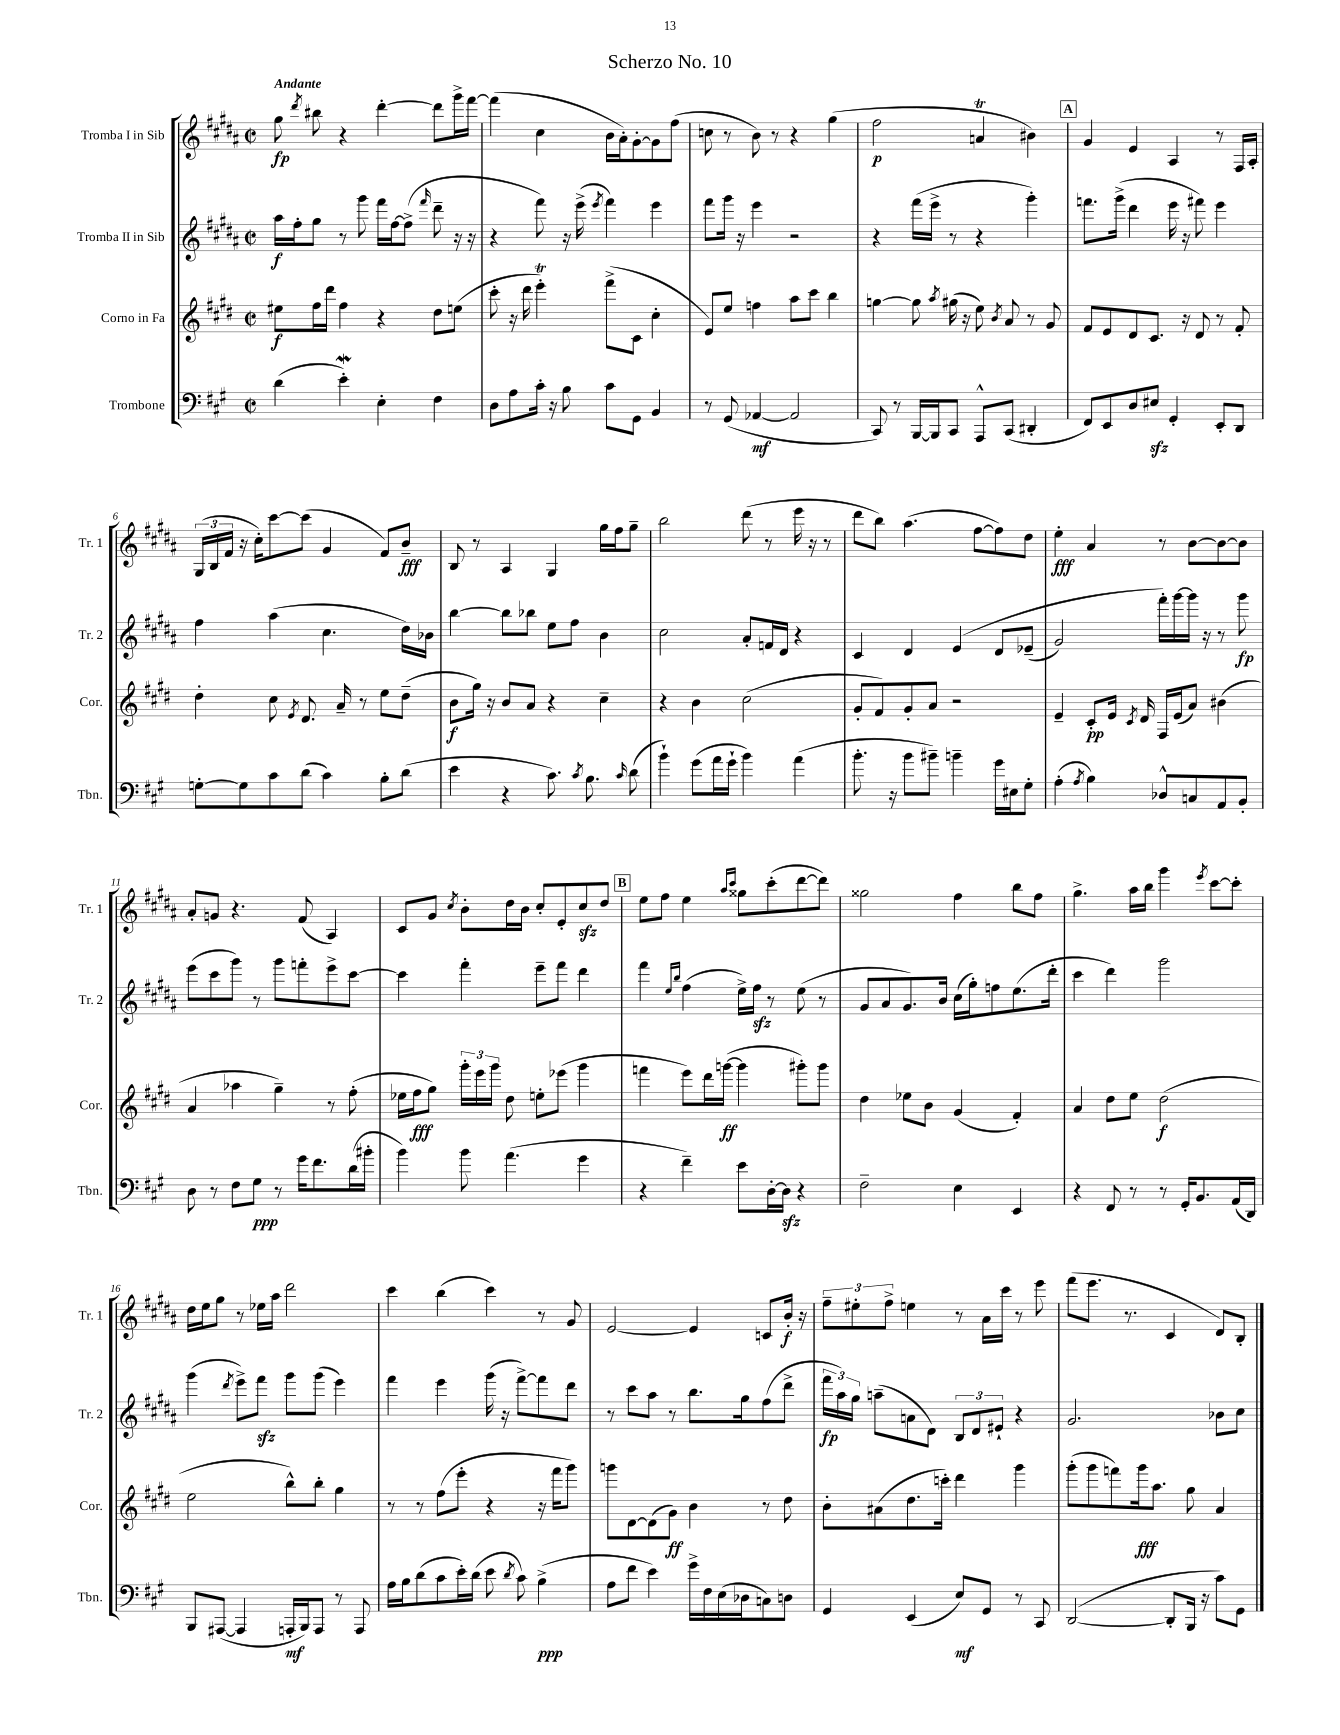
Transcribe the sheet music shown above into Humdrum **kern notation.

**kern	**kern	**kern	**kern
*staff4	*staff3	*staff2	*staff1
*clefF4	*clefG2	*clefG2	*clefG2
*k[f#c#g#]	*k[f#c#g#d#]	*k[f#c#g#d#a#]	*k[f#c#g#d#a#]
*M2/2	*M2/2	*M2/2	*M2/2
*met(c|)	*met(c|)	*met(c|)	*met(c|)
(4d\	8ee#\L	16aa#\LL	8gg#\
.	.	16ff#'\J	.
.	.	.	8qddd#/
.	16ff#\L	8gg#\J	8bb#\
.	16ddd#\JJ	.	.
4e'\)	4ff#\	8r	4r
.	.	8ggg#\	.
4E'\	4r	16fff#\LL	[4ddd#'\
.	.	[16ff#\J	.
.	.	(8ff#^\]J	.
.	.	16qqfff#/	.
4F#\	8dd#\L	8ddd#~\	8ddd#\]L
.	(8ee\J	16r	16ggg#^\L
.	.	16r	[16fff#\JJ
=	=	=	=
8D\L	8ccc#'\	4r	(4fff#\]
8A\	16r	.	.
.	16ddd#\	.	.
16c#'\Jk	4eee'\)	8fff#\)	4cc#\
16r	.	.	.
8B\	.	16r	.
.	.	(16eee^\	.
.	.	8qeee/	.
8c#\L	(8fff#^\L	4fff#\)	16b\LL
.	.	.	16a#'\J)
8GG#\J	8c#\J	.	[8g#'\
4BB/	4cc#'\	4eee\	8g#\]
.	.	.	(8ff#\J
=	=	=	=
8r	8e/L)	8fff#\L	8cc\
(8GG#/	8ee/J	16ggg#\Jk	8r
.	.	16r	.
[4AA-/	4ff\	4eee\	8b\)
.	.	.	8r
2AA-/]	8aa\L	2r	4r
.	8ccc#\J	.	.
.	4bb\	.	(4gg#\
=	=	=	=
8CC#/)	[4gg\	4r	2ff#\
8r	.	.	.
[16BBB/LL	8gg\]	(16fff#\LL	.
16BBB/]J	.	16eee^\JJ	.
.	8qaa/	.	.
8CC#/J	(16gg#\	8r	.
.	16r	.	.
8AAA^^/L	8ee\)	4r	4a/
.	8qb/	.	.
(8CC#/J	8a/	.	.
4DD#'/	8r	4ggg#'\)	4b#\)
.	8g#/	.	.
=	=	=	=
8FF#/L)	8f#/L	8.fff\L	4g#/
8EE/	8e/	.	.
.	.	(16ggg#^\Jk	.
8D/	8d#/	4ddd#\	4e/
8E#/J	8.c#/J	.	.
4GG#'/	.	16eee\	4A#/
.	16r	16r	.
.	8d#/	8fff#\)	.
8EE'/L	8r	4eee\	8r
8DD/J	8f#'/	.	16F#/LL
.	.	.	16A#'/JJ
=	=	=	=
[8G'\L	4dd#'\	4ff#\	(24G#/LL
.	.	.	24B/
.	.	.	24f#/JJ
8G\]	.	.	16r
.	.	.	16cc#'\LK)
8c#\	8cc#\	(4aa#\	[8ccc#\
.	8qe/	.	.
(8d\J	8.d#/	.	(8ccc#\]J
4c#\)	.	4.cc#\	4g#/
.	16a~/	.	.
.	8r	.	.
8B'\L	8ee\L	.	8f#/L)
(8d\J	(8dd#~\J	16dd#\LL)	8b~/J
.	.	16b-\JJ	.
=	=	=	=
4e\	8b\L	[4bb\	8B/
.	16gg#\Jk)	.	8r
.	16r	.	.
4r	8b/L	8bb\]L	4A#/
.	8a/J	8bb-\J	.
8.c#\)	4r	8ee\L	4G#/
.	.	8ff#\J	.
8qc#/	.	.	.
8.B\	.	.	.
.	4cc#~\	4b\	16gg#\LL
.	.	.	16ff#\J
16qqc#/	.	.	.
(8d\	.	.	8gg#~\J
=	=	=	=
4b`\)	4r	2cc#\	2bb\
(8g#\L	4b\	.	.
16a\L	.	.	.
16g#`\JJ	.	.	.
4b\)	(2cc#\	8a#'/L	(8ddd#\
.	.	16f/L	8r
.	.	16d#/JJ	.
(4a\	.	4r	16eee\
.	.	.	16r
.	.	.	8r
=	=	=	=
8.b'\	8g#'/L	4c#/	8ddd#\L
.	8f#/)	.	8bb\J)
16r	.	.	.
8b\L	8g#'/	4d#/	(4.aa#\
8b#~\J)	8a/J	.	.
4b~\	2r	&(4e/	.
.	.	.	[8ff#\L
16g#\LL	.	8d#/L	8ff#\])
16E#\J	.	.	.
8G#'\J	.	(8e-~/J	8dd#\J
=	=	=	=
(4A'\	4e~/	2g#/)	4ee'\
8qA/	.	.	.
4B\)	8c#'/L	.	4a#/
.	16e/Jk	.	.
.	8qc#/	.	.
.	16d#/	.	.
8D-^^/L	16F#/LL	16fff#'\LL&)	8r
.	(16e/J	[16ggg#\	.
8C/	8a/J)	16ggg#\]JJ	[8b\L
.	.	16r	.
8AA/	(4b#\	8r	8b\_
8BB'/J	.	8ggg#\	8b\]J
=	=	=	=
8D\	4a/	(8eee\L	8a#'/L
8r	.	8ccc#\	8g/J
8F#\L	4aa-\	8ggg#\J)	4.r
8G#\J	.	8r	.
8r	4gg#~\)	8ggg#\L	.
16g#\LK	.	8fff'\	(8f#/
8.f#\	.	.	.
.	8r	8eee^\	4A#/)
(16d\L	(8ff#'\	[8ccc#\J	.
16b#'\JJ	.	.	.
=	=	=	=
4b\)	16ee-\LL	4ccc#\]	8c#/L
.	16ff#\J	.	.
.	8gg#\J)	.	8g#/J
.	.	.	8qcc#/
8b\	24ggg#'\LL	4fff#'\	8b'\L
.	24eee\	.	.
.	24ggg#\JJ	.	.
(4.a\	8dd#\	.	16dd#\L
.	.	.	16b\JJ
.	8ee'\L	8eee~\L	8cc#'/L
.	(8eee-\J	8fff#\J	8e'/
4g#\	4ggg#\	4ddd#\	8cc#/
.	.	.	8dd#/J
=	=	=	=
4r	4fff\	4fff#\	8ee\L
.	.	.	8ff#\J
.	.	16qqee/LL	.
.	.	16qqbb/JJ	.
4f#~\)	8eee\L)	(4ff#\	4ee\
.	16ddd#\L	.	.
.	([16ggg\JJ	.	.
.	.	.	16qqaa#/LL
.	.	.	16qqccc#/JJ
8e\L	4ggg\]	16ee^\LL)	8gg##\L
.	.	16ff#\JJ	.
[16D'\L	.	8r	(8ccc#'\
16D\]JJ	.	.	.
4r	8ggg#'\L)	(8ee\	[8ddd#\
.	8ggg#\J	8r	8ddd#\]J)
=	=	=	=
2F#~\	4dd#\	8g#/L	2gg##\
.	.	8a#/	.
.	8ee-\L	8.g#/)	.
.	8b\J	.	.
.	.	16b/Jk	.
4E\	(4g#/	(16cc#\LL	4ff#\
.	.	16gg#'\J)	.
.	.	8ff\	.
4EE/	4f#'/)	(8.ee\	8bb\L
.	.	.	8ff#\J
.	.	16ddd#'\Jk	.
=	=	=	=
4r	4a/	4ccc#\	4.gg#^\
8FF#/	8dd#\L	4ddd#\)	.
8r	8ee\J	.	16aa#\LL
.	.	.	16bb\JJ
8r	(2dd#\	2ggg#\	4ggg#\
16GG#'/LK	.	.	.
8.BB/	.	.	.
.	.	.	8qeee/
.	.	.	[8ccc#\L
(16AA/L	.	.	8ccc#'\]J
16DD/JJ)	.	.	.
=	=	=	=
8BBB/L	2ee\	(4ggg#\	16dd#\LL
.	.	.	16ee\J
([8AAA#/J	.	.	8gg#\J
.	.	8qddd#/	.
4AAA#/]	.	8eee^\L)	8r
.	.	8fff#\J	16ee-\LL
.	.	.	16aa#\JJ
16AAA'/LL	8bb^^\L)	8ggg#\L	2ddd#\
16BBB/J)	.	.	.
8AAA/J	8bb'\J	(8ggg#\J	.
8r	4gg#\	4eee\)	.
8AAA/	.	.	.
=	=	=	=
16A\LL	8r	4fff#\	4ccc#\
16B\J	.	.	.
(8d\	8r	.	.
8c#\	(8ff#\L	4eee\	(4bb\
16e'\L)	8eee'\J	.	.
(16d\JJ	.	.	.
8e\	4r	(16ggg#\	4ccc#\)
.	.	16r	.
8qd/	.	.	.
8c#\)	.	[8fff#^\L)	.
(4B^\	16r	8fff#\]	8r
.	16fff#\LK	.	.
.	8ggg#\J)	8ddd#\J	8g#/
=	=	=	=
8A\L	8ggg\L	8r	[2e/
8f#\J	[8d#\	8ccc#\L	.
4e\)	(8d#\]	8aa#\J	.
.	8g#\J)	8r	.
16g#^\LL	4b\	8.bb\L	4e/]
16F#\	.	.	.
(16E\	.	.	.
16D-\J	.	16gg#\k	.
8C\)	8r	(8ff#\	8c/L
8D\J	8dd#\	8ddd#^\J	16b'/Jk
.	.	.	16r
=	=	=	=
4GG#/	8b'\L	24fff#\LL	12ff#~\L
.	.	24aa#\)	.
.	.	24gg#\JJ	12ee#'\
.	(8a#\	(8aa~\L	.
.	.	.	12ff#^\J
(4EE/	8.dd#\	8a\	4ee\
.	.	8d#\J)	.
.	16ccc'\Jk)	.	.
8E/L)	4ddd#\	12B/L	8r
.	.	12d#/	.
8GG#/J	.	.	16a#\LL
.	.	12e#`/J	.
.	.	.	16ccc#\JJ
8r	4ggg#\	4r	8r
8CC#/	.	.	8eee\
=	=	=	=
([2DD/	(8ggg#'\L	2.g#/	(8fff#\L
.	8ggg#\	.	8.eee\J
.	8fff\)	.	.
.	.	.	8.r
.	16ggg#\k	.	.
.	8.aa\J	.	.
8DD'/]L	.	.	4c#/
16BBB/Jk	8gg#\	.	.
16r	.	.	.
8c#\L)	4a/	8b-\L	8d#/L)
8GG#\J	.	8cc#\J	8B'/J
==	==	==	==
*-	*-	*-	*-
